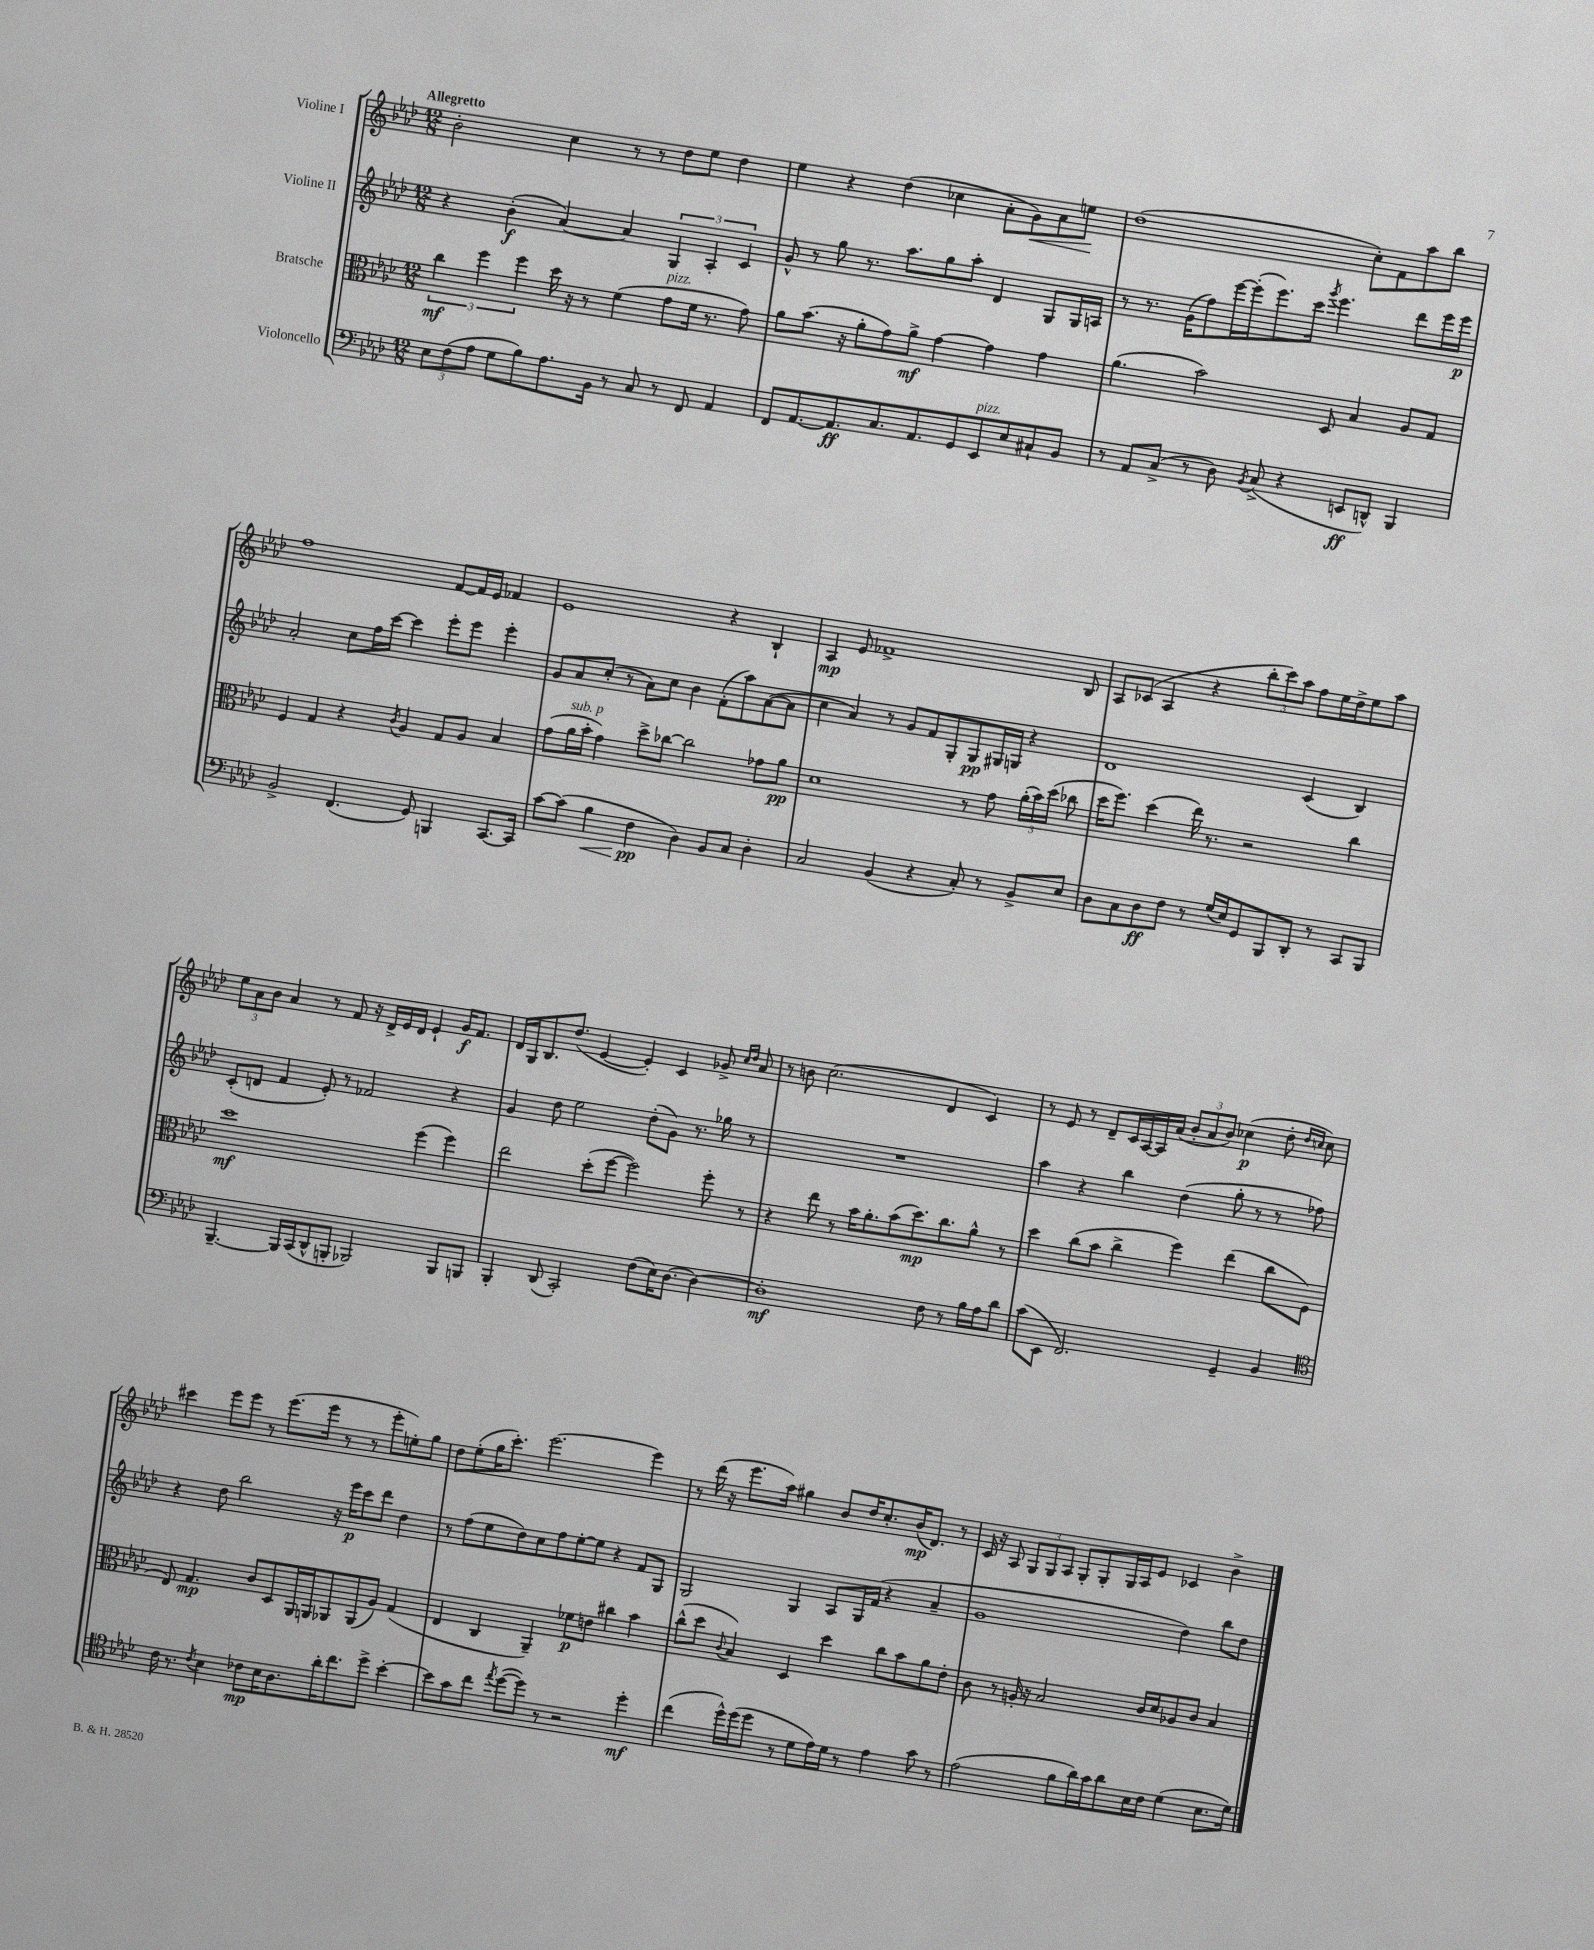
<<
\new StaffGroup <<
\new Staff = "s0" \with { instrumentName = "Violine I" } {
    \clef treble \key aes \major \numericTimeSignature \time 12/8 \tempo "Allegretto"
    \autoBeamOff bes'2-. c''4 r8 r8 des''8[ ees''8] des''4 |
    ees''4 r4 des''4( ces''4 aes'8[-. g'8\<) aes'8 e''8]\! |
    des''1( c''8[-.) f'8 aes''8 bes''8] |
    f''1 f'8[~ f'16 ees'16] fes'4 |
    ees'1 r4 bes4-! |
    aes4\mp ees'8 fes'1-> bes8 |
    aes8[ ces'8]( aes4 r4 \tuplet 3/2 { bes''8[-. c'''8) aes''8] } f''8[ ees''16 des''16-> ees''8 aes''8] |
    \tuplet 3/2 { ees''8[ aes'8 bes'8] } aes'4 r8 f'8 r16 des'16[-> ees'16 des'16] ees'4-! g'16[\f f'8.] |
    des'16[ g16 bes8. des''8.]( ees'4~ ees'4-.) c'4 ges'8-> \grace { c''16[ des''16] } aes'8 |
    r8 b'8 c''2.( des'4 c'4) |
    r8 ees'8 r8 des'8[-- c'16 aes16~ aes16 aes'16]( \tuplet 3/2 { bes'8[-. aes'8 bes'8]) } ces''4\p( des''8-. \grace { des''16[ c''16] } c''8) |
    cis'''4 ees'''8[ ees'''8] r8 ees'''8.[( ees'''16] r8 r8 ees'''8[-. e''8-.) g''8] |
    des''8[ ees''8-.( g''16 c'''8.]-.) ees'''2.~ ees'''4 |
    r8 des'''16( r16 ees'''8.[ aes''16]) gis''4 bes'8[ des''16 c''8.-. bes'16\mp( des'8.]) r8 |
    c'16 r16 aes8 \tuplet 3/2 { g8[ g8 aes8] } g8[-. g8-. g16 aes16 ees'8] ces'4 bes'4-> \bar "|." |
}
\new Staff = "s1" \with { instrumentName = "Violine II" } {
    \clef treble \key aes \major \numericTimeSignature \time 12/8
    \autoBeamOff r4 bes'4-.\f( aes'4~) aes'4 \tuplet 3/2 { g4 aes4-. c'4 } |
    g'8-^ r8 g''8 r8. aes''8.[ g''8 aes''8]-. des'4 g8[ g16 a16] |
    r8 r8. g'16[( f''8) ees'''16~ ees'''16-.( ees'''8.) c'''16] \acciaccatura { g'''8 } ees'''4. des'''8[ ees'''16 ees'''16]\p |
    aes'2-. c''8[ f''16 c'''16]~ c'''4 ees'''8[-. ees'''8] ees'''4-. |
    g'8[ aes'8 c''8]-.( r8 aes'8[) c''8] bes'4 f'8[-.( aes''8) aes'8~( aes'8] |
    c''4 aes'4) r8 g'8[ f'8 g8-. g8\pp gis16 g16] r4 |
    des'1 c'4( bes4) |
    c'8[-.( d'8] f'4 ees'8-.) r8 fes'2 r4 |
    g'4 des''8 ees''2 des''8[-.( g'8]) r8. ges''16 r8 |
    R1. |
    aes''4 r4 bes''4 des''4( g''8-. r8 r8 fes''8) |
    r4 des''8 bes''2 r16 ees'''16[\p c'''8 des'''8] des''4 |
    r8 f''8[( ees''8 des''8) c''8 f''8 ees''8~-. ees''8] r4 f'8[ g8] |
    g2 g4 aes8[ g16 f'16]( r4 aes'4-- |
    g'1 des''4) bes''8[ des''8] \bar "|." |
}
\new Staff = "s2" \with { instrumentName = "Bratsche" } {
    \clef alto \key aes \major \numericTimeSignature \time 12/8
    \autoBeamOff \tuplet 3/2 { c''4\mf f''4 f''4 } des''16 r16 r8 f'4( g'8[^\markup { \italic "pizz." } f'16] r8. g'8) |
    aes'8[ bes'8.]( r16 aes'8[-. g'8) aes'8]->\mf g'4~ g'4 g'4 |
    aes'4.( bes'2) des8 bes4 aes8[ g8] |
    f4 g4 r4 \acciaccatura { c'8 } aes4 g8[ aes8] bes4 |
    g'8[( aes'16^\markup { \italic "sub. p" } bes'16]-. g'4) des''8[-> ces''8]~ ces''2 ges'8[ aes'8]\pp |
    des'1 r8 g'8 \tuplet 3/2 { aes'16[-.( bes'16) des''16]( } ces''8 |
    des''16[ f''8.]) des''4( ees''16) r8. r2 c''4 |
    des''1\mf f''4( f''4) |
    ees''2 des''8[-.( f''8]~ f''2) f''8-. r8 |
    r4 ees''8 r8 bes'16[ aes'8.-. bes'8( des''8.\mp) c''8. aes'8]-^ r8 |
    des''4 c''8[( bes'8] c''4-> f''4) ees''4( c''8[ f8] |
    ees8) g4.\mp c'8[ des8 aes,16 a,16 aes,8 aes,8( aes8]) g4( |
    ees4 c4 aes,4--) fes'8[\p e'8] cis''4 bes'4 |
    c''8[-^( des''8] \appoggiatura { c'8 } bes4) des4 des''4 c''8[ bes'8 aes'8 ees'8]-. |
    c'8 r8 a16-. r16 bes2 c'16[ des'16 aes8 c'8] bes4 \bar "|." |
}
\new Staff = "s3" \with { instrumentName = "Violoncello" } {
    \clef bass \key aes \major \numericTimeSignature \time 12/8
    \autoBeamOff \tuplet 3/2 { ees8[ f8( aes8] } g8[ bes8) aes8. bes,16] r8 c8 r8 f,8 aes,4 |
    f,8[ aes,8.~ aes,8.\ff c8. aes,8. g,8 ees,8^\markup { \italic "pizz." } ees8 cis8-! bes,8] |
    r8 aes,8[ c8]->( r8 des8) \acciaccatura { bes,8 } c8->( r4 e,8[\ff d,8]-^) bes,,4 |
    bes,2-> f,4.( g,8) b,,4 c,8.[~ c,16] |
    c'8[~ c'8]( bes4\< f4\pp\! des4) bes,8[ c8] des4-. |
    c2 bes,4( r4 c8-.) r8 bes,8[-> ees8] |
    des8[ c8 des8\ff f8] r8 g16[( ees16) g,8 bes,,8 des,8]-. r8 c,8[ bes,,8] |
    bes,,4.~-- bes,,16[ c,16( des,8-^ b,,8]-. bes,,2) bes,,8[ b,,8] |
    bes,,4-. des,8( c,2-.) f8[( ees16) des8.]~ des4~ |
    des1-.\mf f8 r8 bes16[ aes16 des'8] |
    c'8[( ees,8] f,2.) g,4-- bes,4 |
    \clef tenor c'16 r8. \acciaccatura { c'8 } bes4 ces'8[\mp bes16 aes8. aes'16-. c''8. des''8]-> bes'4~-. |
    bes'8[ g'8 c''8] \acciaccatura { ees''8 } des''8[~( des''8]) r8 r2 des''4-.\mf |
    c''4( des''16[-^) des''16( des''8] r8 des'8[ ees'16) des'16] r8 ees'4 g'8 r8 |
    ees'2( f'8[ aes'16) g'16 aes'8 bes16 c'16] des'4( bes8.[ des'16]) \bar "|." |
}
>>
>>
\layout { \context { \Score \remove "Bar_number_engraver" } }
